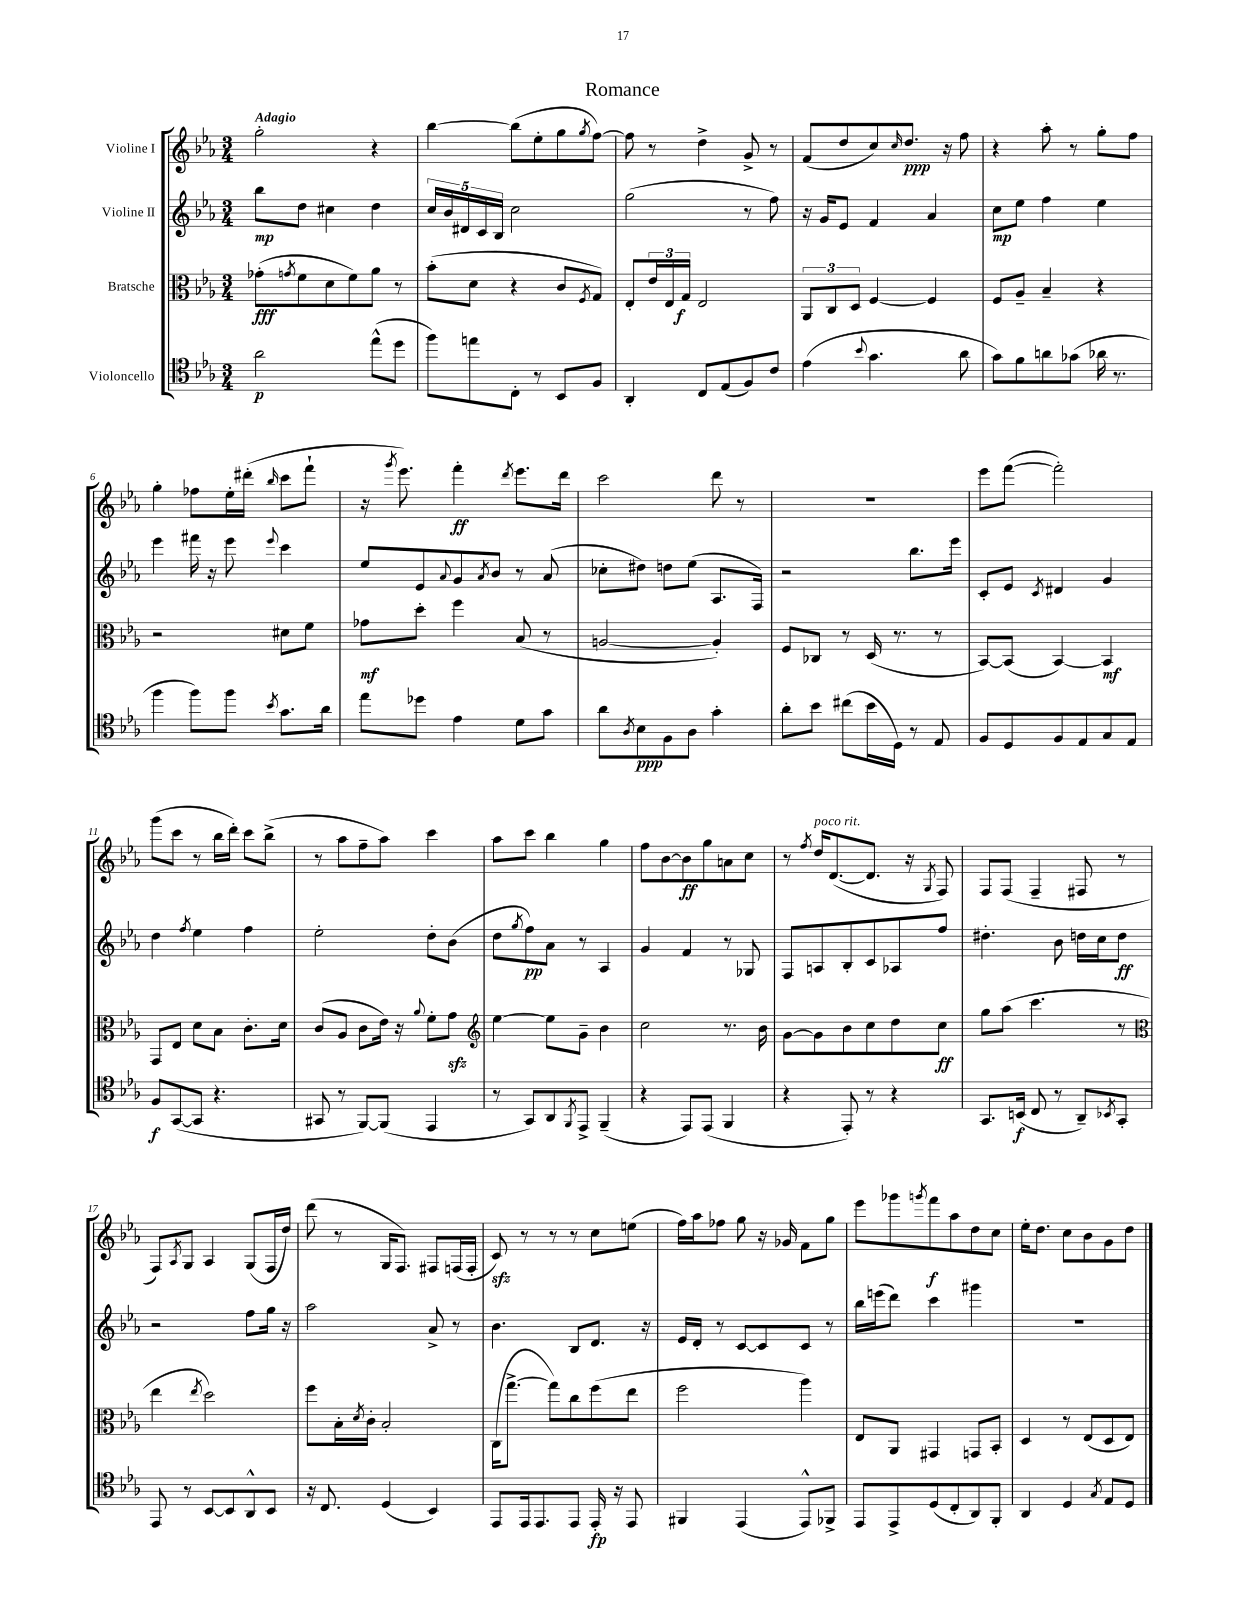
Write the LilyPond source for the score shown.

\header { title = "Romance" }
<<
\new StaffGroup <<
\new Staff = "s0" \with { instrumentName = "Violine I" } {
    \clef treble \key ees \major \numericTimeSignature \time 3/4 \tempo "Adagio"
    g''2-. r4 |
    bes''4~ bes''8( ees''8-. g''8 \acciaccatura { g''8 } f''8~) |
    f''8 r8 d''4-> g'8-> r8 |
    f'8( d''8 c''8) \grace { c''16 } d''8.\ppp r16 f''8 |
    r4 aes''8-. r8 g''8-. f''8 |
    g''4-. fes''8 ees''16-. dis'''16-.( \grace { bes''16 } c'''8 f'''8-! |
    r16 \acciaccatura { g'''8 } ees'''8.) f'''4-.\ff \acciaccatura { d'''8 } ees'''8. d'''16 |
    c'''2 d'''8 r8 |
    R2. |
    ees'''8 f'''8~( f'''2-.) |
    g'''8( c'''8 r8 bes''16 d'''16-.) c'''8 bes''8->( |
    r8 aes''8 f''8-- aes''8) c'''4 |
    aes''8 c'''8 bes''4 g''4 |
    f''8 bes'8~ bes'8\ff g''8 a'8 c''8 |
    r8 \acciaccatura { f''8 } d''16^\markup { \italic "poco rit." } d'8.~( d'8. r16 \acciaccatura { g8 } f8) |
    f8 f8( f4-- fis8 r8 |
    f8) \acciaccatura { aes8 } g8 aes4 g8( f16 d''16) |
    d'''8( r8 g16 f8.) fis8 f16( f16-. |
    c'8\sfz) r8 r8 r8 c''8 e''8( |
    f''16) aes''16 fes''8 g''8 r16 ges'16 f'8 g''8 |
    ees'''8 ges'''8 \acciaccatura { g'''8 } f'''8\f aes''8 d''8 c''8 |
    ees''16-. d''8. c''8 bes'8 g'8 d''8 \bar "|." |
}
\new Staff = "s1" \with { instrumentName = "Violine II" } {
    \clef treble \key ees \major \numericTimeSignature \time 3/4
    bes''8\mp d''8 cis''4 d''4 |
    \tuplet 5/4 { c''16 bes'16 dis'16 c'16 bes16 } c''2 |
    g''2( r8 f''8) |
    r16 g'16 ees'8 f'4 aes'4 |
    c''8\mp ees''8 f''4 ees''4 |
    ees'''4 fis'''16 r16 ees'''8 \appoggiatura { ees'''8 } c'''4 |
    ees''8 ees'8 \appoggiatura { aes'8 } g'8 \acciaccatura { aes'8 } bes'8 r8 aes'8( |
    ces''8-. dis''8) d''8 ees''8( aes8. f16) |
    r2 bes''8. ees'''16 |
    c'8-. ees'8 \acciaccatura { c'8 } dis'4 g'4 |
    d''4 \acciaccatura { f''8 } ees''4 f''4 |
    ees''2-. d''8-. bes'8( |
    d''8 \acciaccatura { g''8 } f''8\pp) aes'8 r8 aes4 |
    g'4 f'4 r8 ges8 |
    f8 a8 bes8-. c'8 aes8 f''8 |
    dis''4.-. bes'8 d''16 c''16 d''8\ff |
    r2 f''8 g''16 r16 |
    aes''2 aes'8-> r8 |
    bes'4. bes8 d'8. r16 |
    ees'16 d'16-. r8 c'8~ c'8 c'8 r8 |
    bes''16 e'''16( d'''8) c'''4 gis'''4 |
    R2. \bar "|." |
}
\new Staff = "s2" \with { instrumentName = "Bratsche" } {
    \clef alto \key ees \major \numericTimeSignature \time 3/4
    ges'8-.\fff( \acciaccatura { g'8 } f'8 d'8 f'8) aes'8 r8 |
    bes'8-.( d'8 r4 c'8 \acciaccatura { f8 } g8) |
    ees8-. \tuplet 3/2 { ees'16 ees16 g16\f } ees2 |
    \tuplet 3/2 { aes,8 c8 d8 } f4~ f4 |
    f8 aes8-- bes4-- r4 |
    r2 dis'8 f'8 |
    ges'8\mf d''8-. f''4 bes8( r8 |
    a2~ a4-.) |
    f8 ces8 r8 d16( r8. r8 |
    bes,8~) bes,8( bes,4~) bes,4\mf |
    g,8 ees8 d'8 bes8 c'8.-. d'16 |
    c'8( aes8 c'8 ees'16) r16 \appoggiatura { aes'8 } f'8-. g'8\sfz |
    \clef treble ees''4~ ees''8 g'8-- bes'4 |
    c''2 r8. bes'16 |
    g'8~ g'8 bes'8 c''8 d''8 c''8\ff |
    g''8 aes''8( c'''4. r8 |
    \clef alto ees''4 \acciaccatura { ees''8 } d''2) |
    f''8 bes16-. \acciaccatura { d'8 } c'16-. bes2-. |
    c16( g''8.~-> g''8) c''8 f''8( ees''8 |
    f''2 aes''4) |
    ees8 aes,8 gis,4 g,8 bes,8-. |
    d4 r8 ees8( d8 ees8) \bar "|." |
}
\new Staff = "s3" \with { instrumentName = "Violoncello" } {
    \clef tenor \key ees \major \numericTimeSignature \time 3/4
    aes'2\p ees''8-^( d''8 |
    f''8) e''8 c8-. r8 bes,8 f8 |
    aes,4-. c8 ees8( f8) c'8 |
    ees'4( \appoggiatura { bes'8 } g'4. aes'8 |
    g'8) f'8 a'8 ges'8( aes'16 r8. |
    f''4 f''8) f''8 \acciaccatura { bes'8 } g'8. aes'16 |
    ees''8 des''8 ees'4 d'8 g'8 |
    aes'8 \acciaccatura { aes8 } bes8\ppp f8 aes8 g'4-. |
    aes'8-. bes'8 cis''8( bes'16 d16) r8 ees8 |
    f8 d8 f8 ees8 g8 ees8 |
    f8\f g,8~( g,8 r4. |
    gis,8 r8 f,8~) f,8( ees,4 |
    r8 g,8) aes,8 \acciaccatura { f,8 } ees,8-> f,4--( |
    r4 ees,8) ees,8( f,4 |
    r4 ees,8-.) r8 r4 |
    g,8. b,16\f( c8 r8 aes,8--) \acciaccatura { bes,8 } g,8-. |
    ees,8 r8 bes,8~ bes,8 aes,8-^ bes,8 |
    r16 c8. d4( bes,4) |
    ees,8 ees,16 ees,8. ees,8 ees,16-.\fp r16 ees,8 |
    fis,4 ees,4( ees,8-^) fes,8-> |
    ees,8 ees,8-> d8( c8-. aes,8) f,8-. |
    aes,4 d4 \acciaccatura { g8 } ees8 d8 \bar "|." |
}
>>
>>
